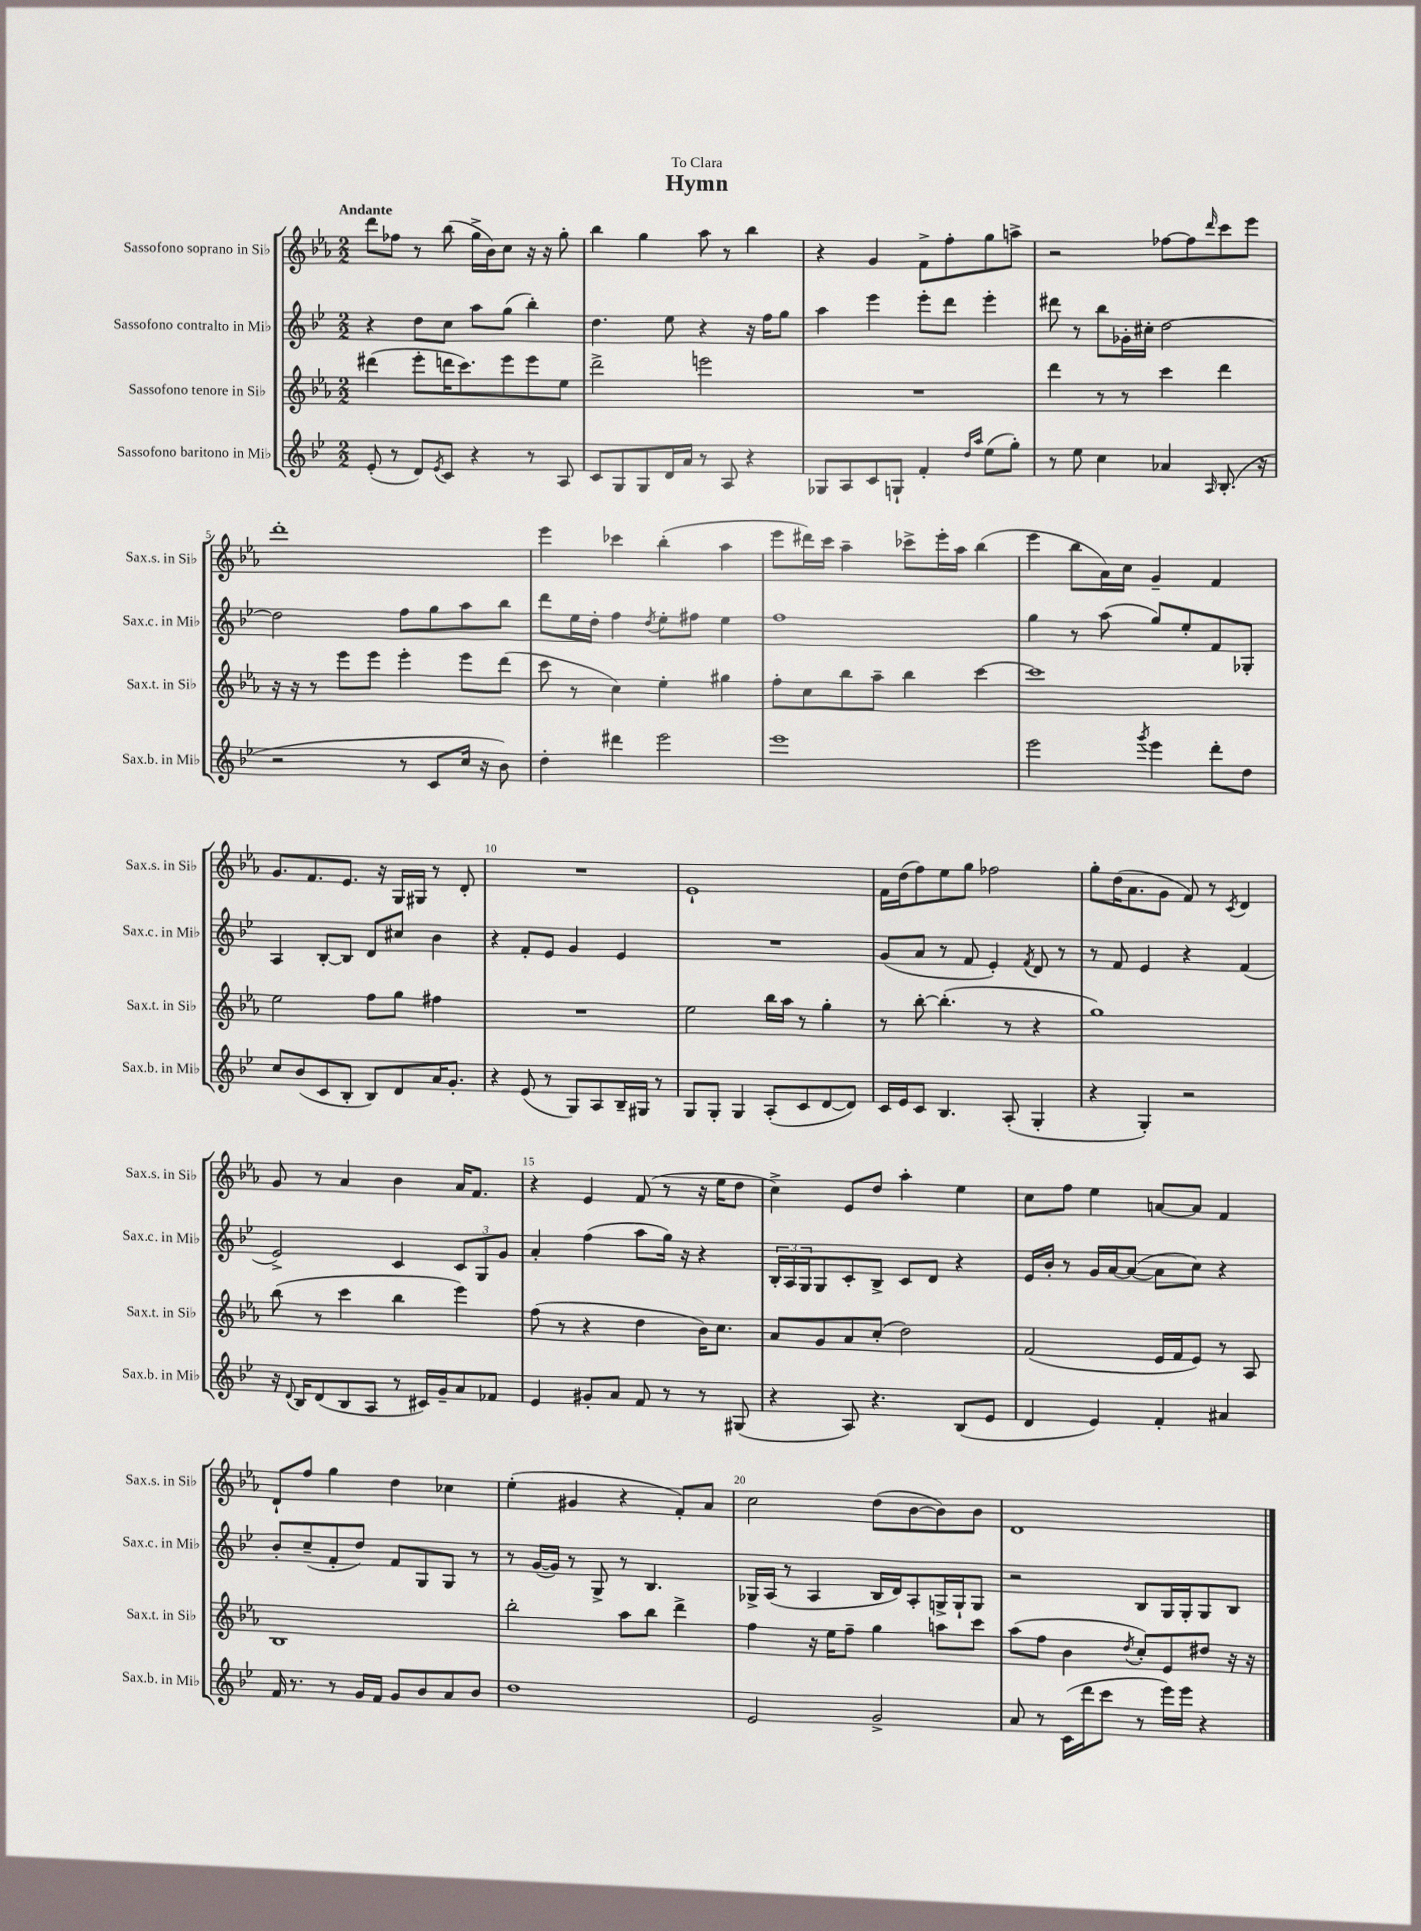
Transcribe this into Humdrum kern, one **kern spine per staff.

**kern	**kern	**kern	**kern
*staff4	*staff3	*staff2	*staff1
*clefG2	*clefG2	*clefG2	*clefG2
*k[b-e-]	*k[b-e-a-]	*k[b-e-]	*k[b-e-a-]
*M2/2	*M2/2	*M2/2	*M2/2
(8e-'/	(4ddd#\	4r	8ddd\L
8r	.	.	8ff-\J
8d/L)	8eee-'\L	8dd\L	8r
8qe-/	.	.	.
8c/J	16ddd\K	8cc\J	(8bb-\
.	8.ccc\)	.	.
4r	.	8aa\L	16gg^\LL
.	.	.	16b-\J)
.	8eee-\	(8gg\J	8cc\J
8r	8eee-\	4bb-'\)	16r
.	.	.	16r
8A/	8ee-\J	.	8gg'\
=	=	=	=
8c/L	2ddd^\	4.dd\	4bb-\
8G/	.	.	.
8G/	.	.	4gg\
16d/L	.	8ee-\	.
16a/JJ	.	.	.
8r	2eee\	4r	8aa-\
8A/	.	.	8r
4r	.	16r	4bb-\
.	.	16ff\LK	.
.	.	8gg\J	.
=	=	=	=
8G-/L	1r	4aa\	4r
8A/	.	.	.
8c/	.	4eee-\	4g/
8G`/J	.	.	.
4f'/	.	8eee-'\L	8f^\L
.	.	8ddd\J	8ff'\
16qqdd/LL	.	.	.
16qqaa/JJ	.	.	.
(8ee-\L	.	4eee-'\	8gg\
8gg'\J)	.	.	8aa^\J
=	=	=	=
8r	4ddd\	8ddd#\	2r
8ee-\	.	8r	.
4cc\	8r	8bb-\L	.
.	8r	16g-'\L	.
.	.	16cc#'\JJ	.
4a-/	4ccc\	[2dd\	[8ff-\L
.	.	.	8ff-\]
16qqA/	.	.	16qqddd/
(8.B-'/	4ddd\	.	8ccc\
.	.	.	8eee-\J
16r	.	.	.
=	=	=	=
2r	16r	2dd\]	1ddd'
.	16r	.	.
.	8r	.	.
.	8eee-\L	.	.
.	8eee-\J	.	.
8r	4eee-'\	8ff\L	.
8c/L	.	8gg\	.
16cc/Jk	8eee-\L	8aa\	.
16r	.	.	.
8b-\)	(8ddd\J	8bb-\J	.
=	=	=	=
4dd'\	8ccc\	8ddd\L	4eee-\
.	8r	16ee-\L	.
.	.	16dd'\JJ	.
4ddd#\	4cc\)	4ff\	4ccc-\
.	.	8qdd/	.
2eee-\	4ee-'\	8ee-'\L	(4bb-'\
.	.	8ff#\J	.
.	4gg#\	4ee-\	4aa-\
=	=	=	=
1eee-	8ff'\L	1ff	8eee-\L
.	8cc\	.	16ddd#\L)
.	.	.	16ccc\JJ
.	8bb-\	.	4aa-~\
.	8aa-~\J	.	.
.	4bb-\	.	8ccc-^\L
.	.	.	16eee-'\L
.	.	.	16aa-\JJ
.	[4ccc\	.	(4bb-\
=	=	=	=
2eee-\	1ccc]	4gg\	4eee-\
.	.	8r	8bb-\L
.	.	(8aa\	16a-\L)
.	.	.	16cc\JJ
8qggg/	.	.	.
4eee-\	.	8gg/L)	4g~/
.	.	8ee-'/	.
8ddd'\L	.	8f/	4f/
8dd\J	.	8G-'/J	.
=	=	=	=
8cc/L	2ee-\	4A/	8.g/L
(8b-/	.	.	.
.	.	.	8.f/
8c/	.	[8B-'/L	.
8B-'/J	.	8B-/]J	8.e-/J
8B-/L)	8ff\L	8d/L	.
.	.	.	16r
8d/	8gg\J	8cc#/J	16G/LL
.	.	.	16G#/JJ
16a/K	4ff#\	4b-\	8r
8.g'/J	.	.	.
.	.	.	8d'/
=	=	=	=
4r	1r	4r	1r
(8e-/	.	8f'/L	.
8r	.	8e-/J	.
8G/L)	.	4g/	.
8A/	.	.	.
16B-~/L	.	4e-/	.
16G#/JJ	.	.	.
8r	.	.	.
=	=	=	=
8G/L	2ee-\	1r	1e-`
8G'/J	.	.	.
4G/	.	.	.
(8A'/L	16bb-\LL	.	.
.	16aa-\JJ	.	.
8c/	8r	.	.
[8d/	4gg'\	.	.
8d/]J)	.	.	.
=	=	=	=
16c/LL	8r	(8g/L	16f\LL
16e-/J	.	.	(16dd\J
8c/J	[8bb-'\	8a/J	8ff\)
4.B-/	(4.bb-'\]	8r	8ee-\
.	.	8f/	8gg\J
.	.	4e-'/)	2ff-\
(8A'/	8r	.	.
.	.	8qf/	.
4G'/	4r	8d/	.
.	.	8r	.
=	=	=	=
4r	1gg)	8r	8gg'\L
.	.	8f/	(16dd\K
.	.	.	8.a-\
4G'/)	.	4e-/	.
.	.	.	8g\J
2r	.	4r	8f/)
.	.	.	8r
.	.	.	8qc/
.	.	(4f/	4d/
=	=	=	=
16r	(8bb-\	2e-^/)	8g/
8qqd/	.	.	.
16B-/LK	.	.	.
(8d/	8r	.	8r
8B-/	4ccc\	.	4a-/
8A/J	.	.	.
8r	4bb-\	4c/	4b-\
16c#/LL)	.	.	.
16g~/J	.	.	.
8a/	4eee-\)	12c/L	16a-/LK
.	.	.	8.f/J
.	.	12G/	.
8f-/J	.	.	.
.	.	12g/J	.
=	=	=	=
4e-/	(8ff\	4a'/	4r
.	8r	.	.
8g#'/L	4r	(4ff\	4e-/
8a/J	.	.	.
8f/	4dd\	8aa\L	(8f/
8r	.	16gg\Jk)	8r
.	.	16r	.
8r	16b-\LK)	4r	16r
.	8.cc\J	.	16ee-\LK
(8G#/	.	.	8dd\J
=	=	=	=
4r	8a-/L	24B-'/LL	4cc^\)
.	.	24A/	.
.	.	24G/J	.
.	8g/	8G/	.
8A/)	8a-/	8c'/	8e-/L
4.r	(8cc'/J	8B-^/J	8dd/J
.	2dd\)	8c/L	4aa-'\
.	.	8d/J	.
(8B-/L	.	4r	4ee-\
8e-/J	.	.	.
=	=	=	=
4d/	(2f/	16e-/LL	8cc\L
.	.	16b-'/JJ	.
.	.	8r	8ff\J
4e-/)	.	16g/LL	4ee-\
.	.	[16a/J	.
.	.	(8a/_J	.
4f'/	16e-/LL	8a\]L	[8a/L
.	16f/J	.	.
.	8e-/J)	8cc\J)	8a/]J
4a#/	8r	4r	4f/
.	8A-/	.	.
=	=	=	=
16f/	1B-	8b-'/L	8d`/L
8.r	.	.	.
.	.	(8cc~/	8ff/J
8r	.	8f'/	4gg\
16g/LL	.	8dd/J)	.
16f/JJ	.	.	.
8g/L	.	8f/L	4dd\
8b-/	.	8G/	.
8a/	.	8G/J	4cc-\
8b-/J	.	8r	.
=	=	=	=
1dd	2bb-'\	8r	(4ee-'\
.	.	([16g/LL	.
.	.	16g/]JJ)	.
.	.	8r	4g#/
.	.	8G^/	.
.	8aa-\L	8r	4r
.	8bb-\J	4.B-/	.
.	4ddd^\	.	8f'/L)
.	.	.	8a-/J
=	=	=	=
2e-/	4ff\	16G-^/LL	2cc\
.	.	(16A/JJ	.
.	.	8r	.
.	16r	4A/	.
.	16ee-\LK	.	.
.	8ff~\J	.	.
2g^/	4gg\	16B-/LL	(8dd\L
.	.	16d/J)	.
.	.	8A'/	[8b-\
.	8aa\L	16G^/L	8b-\])
.	.	16G`/J	.
.	8ccc\J	8G/J	8b-\J
=	=	=	=
8a/	(8aa-\L	2r	1d
8r	8ff\J	.	.
(16c\LL	4b-\	.	.
16ddd\J	.	.	.
8ccc\J	.	.	.
.	8qdd/	.	.
8r	8cc'/L)	8B-/L	.
16eee-\LL)	8e-/	16G/L	.
16eee-\JJ	.	16G'/J	.
4r	8dd#/J	8G/	.
.	16r	8B-/J	.
.	16r	.	.
==	==	==	==
*-	*-	*-	*-
